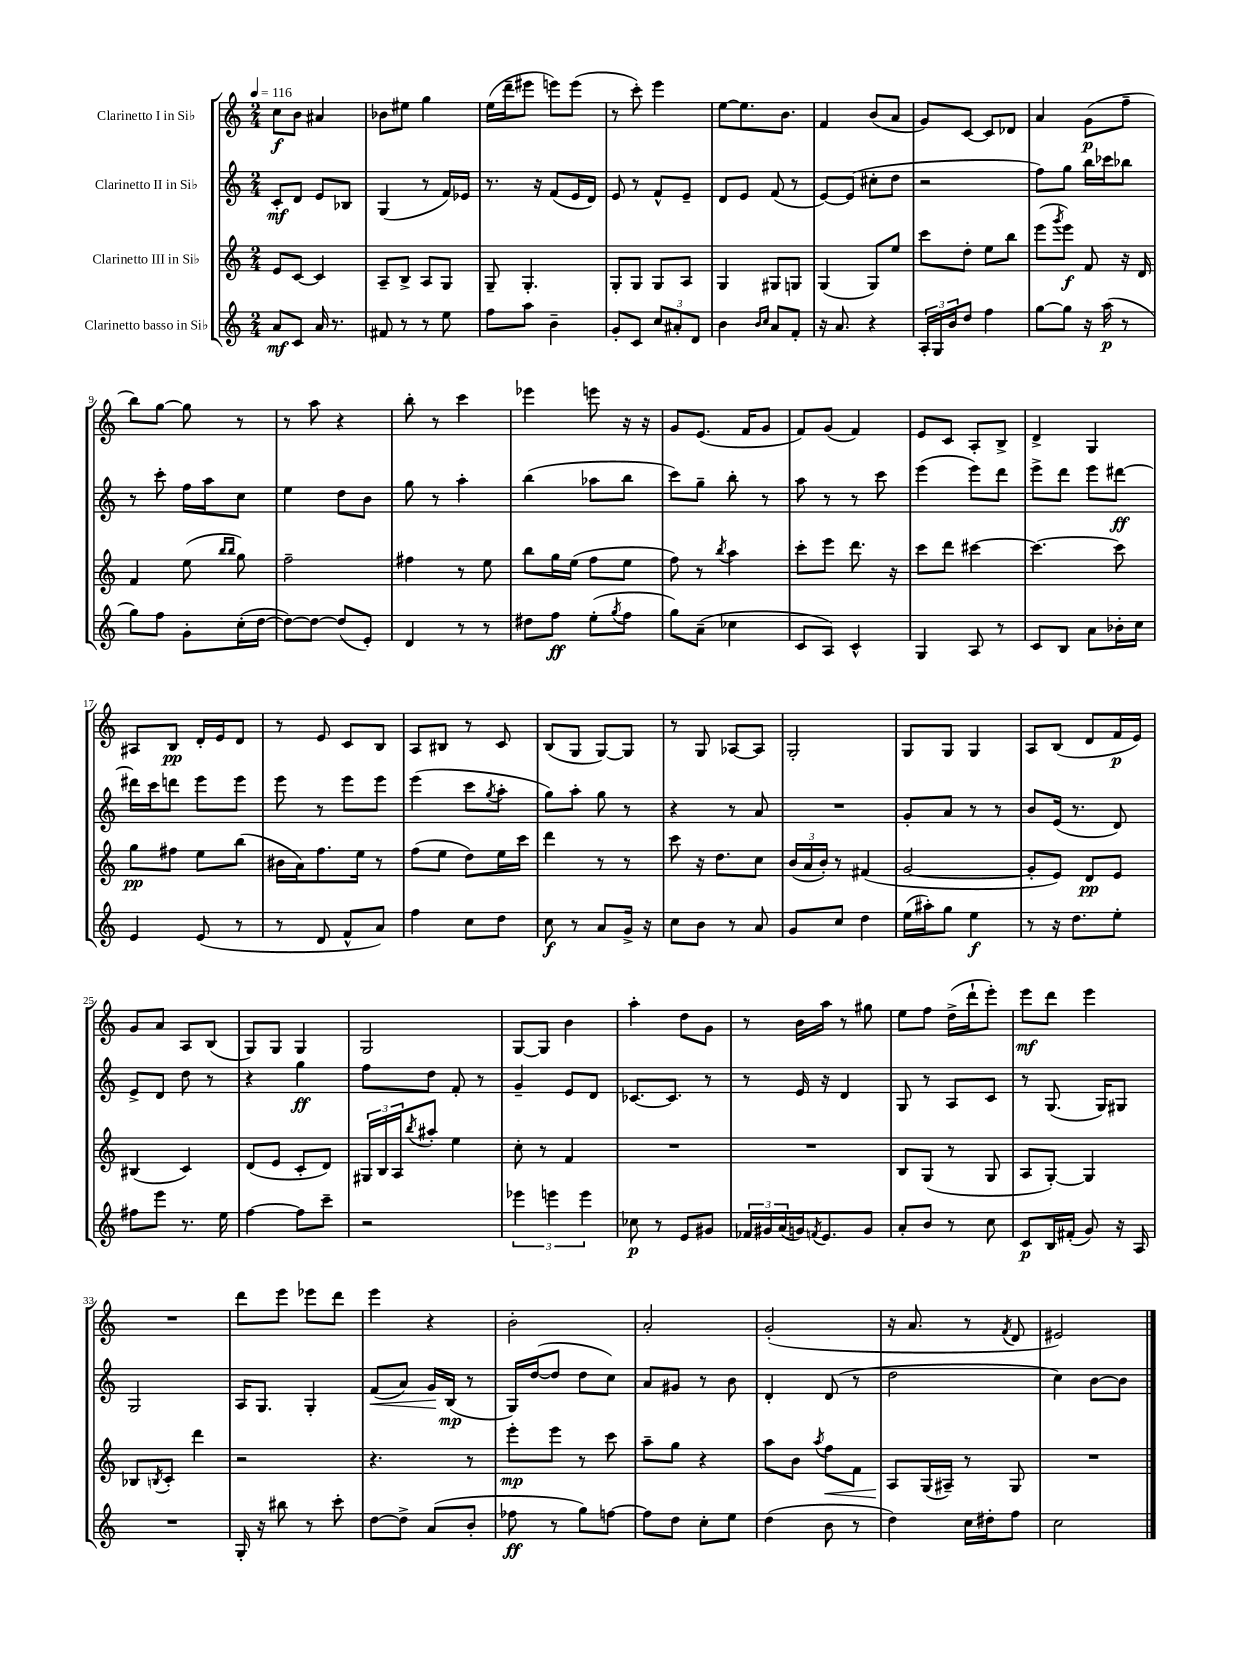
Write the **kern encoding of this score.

**kern	**dynam	**kern	**dynam	**kern	**dynam	**kern	**dynam
*part4	*part4	*part3	*part3	*part2	*part2	*part1	*part1
*staff4	*staff4	*staff3	*staff3	*staff2	*staff2	*staff1	*staff1
*I"Clarinetto basso in Si♭	*	*I"Clarinetto III in Si♭	*	*I"Clarinetto II in Si♭	*	*I"Clarinetto I in Si♭	*
*clefG2	*	*clefG2	*	*clefG2	*	*clefG2	*
*k[]	*	*k[]	*	*k[]	*	*k[]	*
*M2/4	*	*M2/4	*	*M2/4	*	*M2/4	*
*MM116	*	*MM116	*	*MM116	*	*MM116	*
=1	=1	=1	=1	=1	=1	=1	=1
8a/L	mf	8e/L	.	8c'/L	mf	8cc\L	f
8c/J	.	[8c/J	.	8d/J	.	8b\J	.
16a/	.	4c/]	.	8e/L	.	4a#X/	.
8.r	.	.	.	.	.	.	.
.	.	.	.	8B-X/J	.	.	.
=2	=2	=2	=2	=2	=2	=2	=2
8f#X/	.	8A~/L	.	(4G/	.	8b-X\L	.
8r	.	8B^/J	.	.	.	8ee#X\J	.
8r	.	8A/L	.	8r	.	4gg\	.
8ee\	.	8G/J	.	16f/LL)	.	.	.
.	.	.	.	16e-X/JJ	.	.	.
=3	=3	=3	=3	=3	=3	=3	=3
8ff\L	.	8G~/	.	8.r	.	(16ee\LL	.
.	.	.	.	.	.	16ddd~\J	.
8aa\J	.	4.G'/	.	.	.	8eee#X\J	.
.	.	.	.	16r	.	.	.
4b~\	.	.	.	(8f/L	.	8eeen\L)	.
.	.	.	.	16e/L	.	(8eee\J	.
.	.	.	.	16d/JJ)	.	.	.
=4	=4	=4	=4	=4	=4	=4	=4
8g'/L	.	8G'/L	.	8e/	.	8r	.
8c/J	.	8G/J	.	8r	.	8ccc'\)	.
12cc/L	.	8G/L	.	8f^^/L	.	4eee\	.
12a#X'/	.	.	.	.	.	.	.
.	.	8A/J	.	8e~/J	.	.	.
12d/J	.	.	.	.	.	.	.
=5	=5	=5	=5	=5	=5	=5	=5
4b\	.	4G/	.	8d/L	.	[8ee\L	.
.	.	.	.	8e/J	.	8.ee\]	.
16qqb/LL	.	.	.	.	.	.	.
16qqcc/JJ	.	.	.	.	.	.	.
8a/L	.	8G#X/L	.	(8f/	.	.	.
.	.	.	.	.	.	8.b\J	.
8f'/J	.	8Gn/J	.	8r	.	.	.
=6	=6	=6	=6	=6	=6	=6	=6
16r	.	(4G/	.	[8e/L)	.	4f/	.
8.a/	.	.	.	.	.	.	.
.	.	.	.	(8e/J]	.	.	.
4r	.	8G/L)	.	8cc#X'\L	.	(8b/L	.
.	.	8ee/J	.	8dd\J	.	8a/J	.
=7	=7	=7	=7	=7	=7	=7	=7
24A'/LL	.	8ccc\L	.	2r	.	8g/L)	.
24G/	.	.	.	.	.	.	.
24b/J	.	.	.	.	.	.	.
8dd/J	.	8dd'\J	.	.	.	[8c/J	.
4ff\	.	8ee\L	.	.	.	8c/L]	.
.	.	8bb\J	.	.	.	8d-X/J	.
=8	=8	=8	=8	=8	=8	=8	=8
[8gg\L	.	(8eee\L	.	8ff\L)	.	4a/	.
.	.	8qggg/	.	.	.	.	.
8gg\J]	.	8eee\J)	f	8gg\J	.	.	.
16r	.	8f/	.	16bb\LL	.	(8g\L	p
(16aa\	p	.	.	16ccc-X\J	.	.	.
8r	.	16r	.	8bb-X\J	.	8ff~\J	.
.	.	16d/	.	.	.	.	.
!!LO:LB:g=z
=9	=9	=9	=9	=9	=9	=9	=9
8gg\L)	.	4f/	.	8r	.	8bb\L)	.
8ff\J	.	.	.	8ccc'\	.	[8gg\J	.
8g'\L	.	(8ee\	.	16ff\LL	.	8gg\]	.
.	.	.	.	16aa\J	.	.	.
.	.	16qqbb/LL	.	.	.	.	.
.	.	16qqbb/JJ	.	.	.	.	.
(16cc'\L	.	8gg\)	.	8cc\J	.	8r	.
[16dd\JJ	.	.	.	.	.	.	.
=10	=10	=10	=10	=10	=10	=10	=10
8dd\L_)	.	2ff~\	.	4ee\	.	8r	.
8dd\J_	.	.	.	.	.	8aa\	.
(8dd/L]	.	.	.	8dd\L	.	4r	.
8e'/J)	.	.	.	8b\J	.	.	.
=11	=11	=11	=11	=11	=11	=11	=11
4d/	.	4ff#X\	.	8gg\	.	8bb'\	.
.	.	.	.	8r	.	8r	.
8r	.	8r	.	4aa'\	.	4ccc\	.
8r	.	8ee\	.	.	.	.	.
=12	=12	=12	=12	=12	=12	=12	=12
8dd#X\L	.	8bb\L	.	(4bb\	.	4eee-X\	.
8ff\J	ff	16gg\L	.	.	.	.	.
.	.	(16ee\JJ	.	.	.	.	.
(8ee'\L	.	8ff\L	.	8aa-X\L	.	8eeen\	.
8qgg/	.	.	.	.	.	.	.
8ff\J	.	8ee\J	.	8bb\J	.	16r	.
.	.	.	.	.	.	16r	.
=13	=13	=13	=13	=13	=13	=13	=13
8gg\L)	.	8ff\)	.	8ccc\L)	.	8g/L	.
(8a~\J	.	8r	.	8gg~\J	.	(8.e/J	.
.	.	8qbb/	.	.	.	.	.
4cc-X\	.	4aa\	.	8bb'\	.	.	.
.	.	.	.	.	.	16f/KL	.
.	.	.	.	8r	.	8g/J	.
=14	=14	=14	=14	=14	=14	=14	=14
8c/L	.	8ccc'\L	.	8aa\	.	8f/L)	.
8A/J)	.	8eee\J	.	8r	.	(8g/J	.
4c^^/	.	8.ddd\	.	8r	.	4f/)	.
.	.	.	.	8ccc\	.	.	.
.	.	16r	.	.	.	.	.
=15	=15	=15	=15	=15	=15	=15	=15
4G/	.	8ccc\L	.	(4eee\	.	8e/L	.
.	.	8ddd\J	.	.	.	8c/J	.
8A/	.	[4ccc#X\	.	8eee\L)	.	8A'/L	.
8r	.	.	.	8ddd\J	.	8B^/J	.
=16	=16	=16	=16	=16	=16	=16	=16
8c/L	.	4.ccc#\_	.	8eee^\L	.	4d^/	.
8B/J	.	.	.	8ddd\J	.	.	.
8a\L	.	.	.	8eee\L	.	4G/	.
16b-X'\L	.	8ccc#\]	.	[8ddd#X\J	ff	.	.
16cc\JJ	.	.	.	.	.	.	.
!!LO:LB:g=z
=17	=17	=17	=17	=17	=17	=17	=17
4e/	.	8gg\L	pp	16ddd#X\LL]	.	8A#X/L	.
.	.	.	.	16ccc\J	.	.	.
.	.	8ff#X\J	.	8dddn\J	.	8B/J	pp
(8e/	.	8ee\L	.	8eee\L	.	16d'/LL	.
.	.	.	.	.	.	16e/J	.
8r	.	(8bb\J	.	8eee\J	.	8d/J	.
=18	=18	=18	=18	=18	=18	=18	=18
8r	.	16b#X\LL	.	8eee\	.	8r	.
.	.	16a\J)	.	.	.	.	.
8d/	.	8.ff\	.	8r	.	8e/	.
8f^^/L	.	.	.	8eee\L	.	8c/L	.
.	.	16ee\Jk	.	.	.	.	.
8a/J)	.	8r	.	8eee\J	.	8B/J	.
=19	=19	=19	=19	=19	=19	=19	=19
4ff\	.	(8ff\L	.	(4eee\	.	8A/L	.
.	.	8ee\J	.	.	.	8B#X/J	.
8cc\L	.	8dd\L)	.	8ccc\L	.	8r	.
.	.	.	.	8qgg/	.	.	.
8dd\J	.	16ee\L	.	8aa'\J	.	8c/	.
.	.	16ccc\JJ	.	.	.	.	.
=20	=20	=20	=20	=20	=20	=20	=20
8cc\	f	4ddd\	.	8gg\L)	.	(8B/L	.
8r	.	.	.	8aa'\J	.	8G/J	.
8a/L	.	8r	.	8gg\	.	[8G/L)	.
16g^/Jk	.	8r	.	8r	.	8G/J]	.
16r	.	.	.	.	.	.	.
=21	=21	=21	=21	=21	=21	=21	=21
8cc\L	.	8ccc\	.	4r	.	8r	.
8b\J	.	16r	.	.	.	8G/	.
.	.	8.dd\L	.	.	.	.	.
8r	.	.	.	8r	.	[8A-X/L	.
8a/	.	8cc\J	.	8a/	.	8A-/J]	.
=22	=22	=22	=22	=22	=22	=22	=22
8g/L	.	(24b/LL	.	2r	.	2G'/	.
.	.	24a/	.	.	.	.	.
.	.	24b'/JJ)	.	.	.	.	.
8cc/J	.	8r	.	.	.	.	.
4dd\	.	(4f#X/	.	.	.	.	.
=23	=23	=23	=23	=23	=23	=23	=23
(16ee\LL	.	[2g/	.	8g'/L	.	8G/L	.
16aa#X'\J)	.	.	.	.	.	.	.
8gg\J	.	.	.	8a/J	.	8G/J	.
4ee\	f	.	.	8r	.	4G/	.
.	.	.	.	8r	.	.	.
=24	=24	=24	=24	=24	=24	=24	=24
8r	.	8g'/L]	.	8b/L	.	8A/L	.
16r	.	8e/J)	.	(16e/Jk	.	(8B/J	.
8.dd\L	.	.	.	8.r	.	.	.
.	.	8d/L	pp	.	.	8d/L	.
8ee'\J	.	8e/J	.	8d/)	.	16f/L	p
.	.	.	.	.	.	16e/JJ)	.
!!LO:LB:g=z
=25	=25	=25	=25	=25	=25	=25	=25
8ff#X\L	.	(4B#X/	.	8e^/L	.	8g/L	.
8eee\J	.	.	.	8d/J	.	8a/J	.
8.r	.	4c/)	.	8dd\	.	8A/L	.
.	.	.	.	8r	.	(8B/J	.
16ee\	.	.	.	.	.	.	.
=26	=26	=26	=26	=26	=26	=26	=26
[4ff\	.	(8d/L	.	4r	.	8G/L)	.
.	.	8e/J	.	.	.	8G/J	.
8ff\L]	.	8c'/L	.	4gg\	ff	4G/	.
8ccc~\J	.	8d/J)	.	.	.	.	.
=27	=27	=27	=27	=27	=27	=27	=27
2r	.	24G#X/LL	.	8ff\L	.	2G/	.
.	.	24B/	.	.	.	.	.
.	.	24A/J	.	.	.	.	.
.	.	8qbb/	.	.	.	.	.
.	.	8aa#X'/J	.	8dd\J	.	.	.
.	.	4ee\	.	8f'/	.	.	.
.	.	.	.	8r	.	.	.
=28	=28	=28	=28	=28	=28	=28	=28
6eee-X\	.	8cc'\	.	4g~/	.	[8G/L	.
.	.	8r	.	.	.	8G/J]	.
6eeen\	.	.	.	.	.	.	.
.	.	4f/	.	8e/L	.	4b\	.
6eee\	.	.	.	.	.	.	.
.	.	.	.	8d/J	.	.	.
=29	=29	=29	=29	=29	=29	=29	=29
8cc-X\	p	2r	.	[8.c-X/L	.	4aa'\	.
8r	.	.	.	.	.	.	.
.	.	.	.	8.c-/J]	.	.	.
8e/L	.	.	.	.	.	8dd\L	.
8g#X/J	.	.	.	8r	.	8g\J	.
=30	=30	=30	=30	=30	=30	=30	=30
24f-X/LL	.	2r	.	8r	.	8r	.
24g#X/	.	.	.	.	.	.	.
(24a/	.	.	.	.	.	.	.
16gn/J)	.	.	.	16e/	.	16b\LL	.
8qfn/	.	.	.	.	.	.	.
8.e/	.	.	.	16r	.	16aa\JJ	.
.	.	.	.	4d/	.	8r	.
8g/J	.	.	.	.	.	8gg#X\	.
=31	=31	=31	=31	=31	=31	=31	=31
8a'/L	.	8B/L	.	8G/	.	8ee\L	.
8b/J	.	(8G/J	.	8r	.	8ff\J	.
8r	.	8r	.	8A/L	.	(16dd^\LL	.
.	.	.	.	.	.	16ddd`\J	.
8cc\	.	8G/	.	8c/J	.	8eee'\J)	.
=32	=32	=32	=32	=32	=32	=32	=32
8c/L	p	8A/L	.	8r	.	8eee\L	mf
16B/L	.	[8G'/J)	.	(8.G/	.	8ddd\J	.
(16f#X'/JJ	.	.	.	.	.	.	.
8g/)	.	4G/]	.	.	.	4eee\	.
.	.	.	.	16G/KL)	.	.	.
16r	.	.	.	8G#X/J	.	.	.
16A/	.	.	.	.	.	.	.
!!LO:LB:g=z
=33	=33	=33	=33	=33	=33	=33	=33
2r	.	8B-X/L	.	2G/	.	2r	.
.	.	8qBn/	.	.	.	.	.
.	.	8c'/J	.	.	.	.	.
.	.	4ddd\	.	.	.	.	.
=34	=34	=34	=34	=34	=34	=34	=34
16G'/	.	2r	.	16A/KL	.	8ddd\L	.
16r	.	.	.	8.G/J	.	.	.
8bb#X\	.	.	.	.	.	8eee\J	.
8r	.	.	.	4G'/	.	8eee-X\L	.
8ccc'\	.	.	.	.	.	8ddd\J	.
=35	=35	=35	=35	=35	=35	=35	=35
!	!	!	!	!	!LO:HP:b	!	!
[8dd\L	.	4.r	.	(8f/L	<	4eee\	.
8dd^\J]	.	.	.	8a/J)	.	.	.
(8a/L	.	.	.	16g/LL	.	4r	.
.	.	.	.	(16B/JJ	[ mp	.	.
8b'/J	.	8r	.	8r	.	.	.
=36	=36	=36	=36	=36	=36	=36	=36
8ff-X\	ff	8eee'\L	mp	16G/LL)	.	2b'\	.
.	.	.	.	([16dd/J	.	.	.
8r	.	8eee\J	.	8dd/J]	.	.	.
8gg\L)	.	8r	.	8dd\L	.	.	.
[8ffn\J	.	8ccc\	.	8cc\J)	.	.	.
=37	=37	=37	=37	=37	=37	=37	=37
8ff\L]	.	8aa~\L	.	8a/L	.	2a'/	.
8dd\J	.	8gg\J	.	8g#X/J	.	.	.
8cc'\L	.	4r	.	8r	.	.	.
8ee\J	.	.	.	8b\	.	.	.
=38	=38	=38	=38	=38	=38	=38	=38
(4dd\	.	8aa\L	.	4d'/	.	(2g'/	.
.	.	8b\J	.	.	.	.	.
.	.	8qaa/	.	.	.	.	.
!	!	!	!LO:HP:b	!	!	!	!
8b\	.	8ff\L	<	(8d/	.	.	.
8r	.	8f\J	.	8r	.	.	.
=39	=39	=39	=39	=39	=39	=39	=39
4dd\)	.	8A/L	.	2dd\	.	16r	.
.	.	.	.	.	.	8.a/	.
.	.	(16G/L	[	.	.	.	.
.	.	16A#X~/JJ)	.	.	.	.	.
16cc\LL	.	8r	.	.	.	8r	.
16dd#X'\J	.	.	.	.	.	.	.
.	.	.	.	.	.	8qf/	.
8ff\J	.	8G/	.	.	.	8d/	.
=40	=40	=40	=40	=40	=40	=40	=40
2cc\	.	2r	.	4cc\)	.	2e#X/)	.
.	.	.	.	[8b\L	.	.	.
.	.	.	.	8b\J]	.	.	.
==	==	==	==	==	==	==	==
*-	*-	*-	*-	*-	*-	*-	*-
